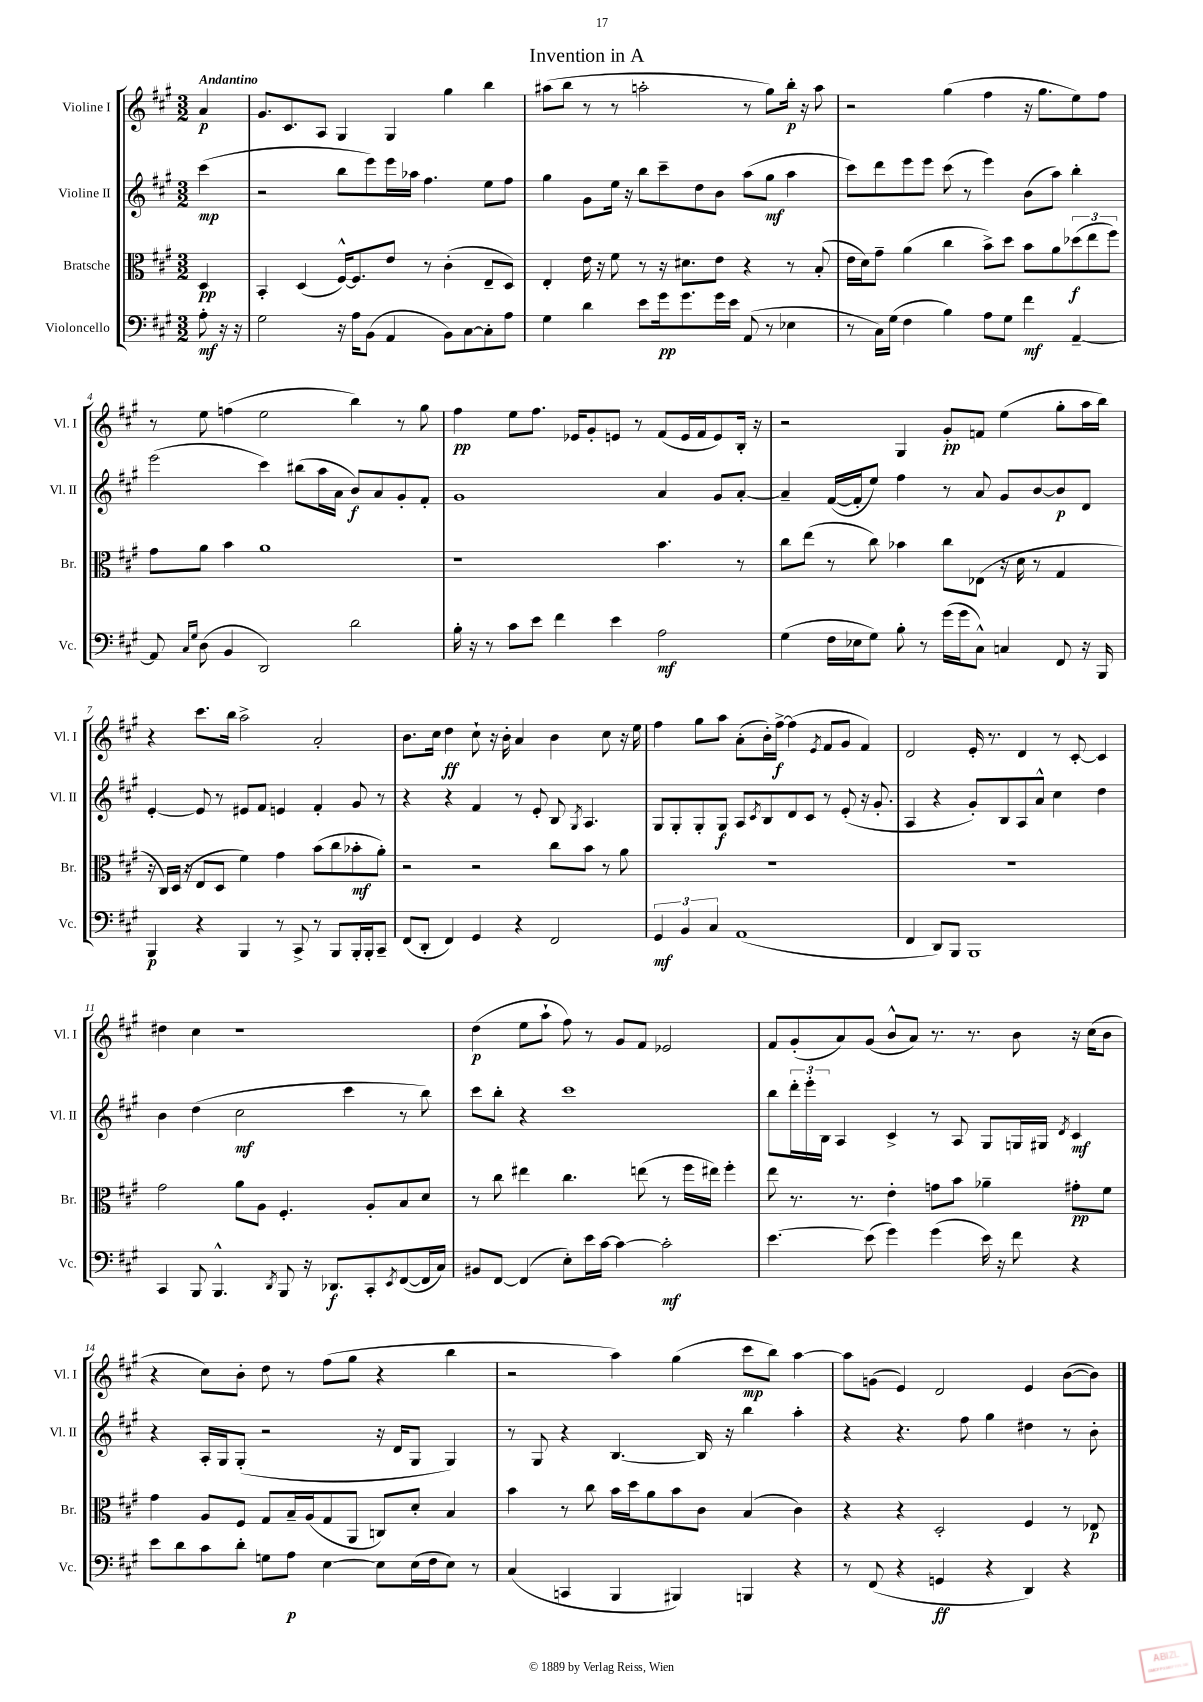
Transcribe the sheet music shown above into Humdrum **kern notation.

**kern	**kern	**kern	**kern
*staff4	*staff3	*staff2	*staff1
*clefF4	*clefC3	*clefG2	*clefG2
*k[f#c#g#]	*k[f#c#g#]	*k[f#c#g#]	*k[f#c#g#]
*M3/2	*M3/2	*M3/2	*M3/2
8A'\	4D/	(4ccc#\	4a/
16r	.	.	.
16r	.	.	.
=	=	=	=
2G#\	4BB'/	2r	8.g#/L
.	.	.	8.c#/
.	(4D/	.	.
.	.	.	8A/J
16r	[16F#^^/LK)	8bb\L	4G#/
16A\LK	8.F#/]	.	.
(8BB\J	.	8eee\)	.
4AA/	8e/J	16eee\L	4G#/
.	.	16aa-\JJ	.
.	8r	4.ff#\	.
8BB\L)	(4c#'\	.	4gg#\
[8C#\	.	.	.
8C#'\]	8E~/L	8ee\L	4bb\
8A\J	8D/J)	8ff#\J	.
=	=	=	=
4G#\	4E'/	4gg#\	(8aa#\L
.	.	.	8bb\J
4d\	16e\	8g#\L	8r
.	16r	.	.
.	8f#\	16ee\Jk	8r
.	.	16r	.
8e\L	8r	8bb\L	2aa'\
16g#\k	16r	8ccc#~\	.
8.g#\	8.d#\L	.	.
.	.	8dd\	.
16g#\L	8e\J	8b\J	.
16e\JJ	.	.	.
(8AA/	4r	(8aa\L	8r
8r	.	8gg#\J	8gg#\L)
4E-\	8r	4aa\	16bb'\Jk
.	.	.	16r
.	(8B'/	.	8aa\
=	=	=	=
8r	16e\LL	8ccc#\L)	2r
.	16d\J)	.	.
16C#\LL)	8g#~\J	8ddd\	.
(16G#\JJ	.	.	.
4F#\	(4a\	8eee\	.
.	.	8eee\J	.
4B\)	4cc#\	(8ccc#\	(4gg#\
.	.	8r	.
8A\L	8b^\L)	4eee\)	4ff#\
8G#\J	8dd\J	.	.
4f#\	8b\L	(8b\L	16r
.	.	.	8.gg#\L
.	8a\	8aa\J)	.
[4AA~/	(12dd-\	4bb'\	8ee\)
.	12ee\	.	.
.	.	.	8ff#\J
.	12ff#\J)	.	.
=	=	=	=
8AA/]	8g#\L	(2eee\	8r
16qqC#/LL	.	.	.
16qqG#/JJ	.	.	.
(8D\	8a\J	.	8ee\
4BB/	4b\	.	(4ff\
2DD/)	1a	4ccc#\)	2ee\
.	.	(8bb#\L	.
.	.	16aa\L	.
.	.	16a\JJ	.
2d\	.	8b/L)	4bb\)
.	.	8a/	.
.	.	8g#'/	8r
.	.	8f#'/J	8gg#\
=	=	=	=
16B'\	1r	1g#	4ff#\
16r	.	.	.
8r	.	.	.
8c#\L	.	.	8ee\L
8e\J	.	.	8.ff#\J
4f#\	.	.	.
.	.	.	16e-/LK
.	.	.	8g#'/
4e\	.	.	8e/J
.	.	.	8r
2A\	4.b\	4a/	(8f#/L
.	.	.	16e/L
.	.	.	16f#/J
.	.	8g#/L	8e/)
.	8r	[8a'/J	16B'/Jk
.	.	.	16r
=	=	=	=
(4G#\	8cc#\L	4a~/]	2r
.	(8ee\J	.	.
16F#\LL	8r	([16f#/LL	.
16E-\J	.	16f#'/]J	.
8G#\J)	8cc#\)	8ee/J)	.
8B'\	4b-\	4ff#\	4G#/
8r	.	.	.
(16g#\LL	8cc#\L	8r	8g#'/L
16g#\J	.	.	.
8C#^^\J)	(8E-\J	8a/	8f/J
4C/	16r	8g#/L	(4ee\
.	16d\	.	.
.	8r	[8b/	.
8FF#/	4G#/	8b/]	8gg#'\L
16r	.	8d/J	16aa\L
16BBB/	.	.	16bb\JJ)
=	=	=	=
4BBB/	16r	[4e'/	4r
.	16C#/LL)	.	.
.	(16D/JJ	.	.
.	16r	.	.
4r	8E/L	8e/]	8.ccc#\L
.	8D/J	8r	.
.	.	.	16bb\Jk
4BBB/	4f#\)	8e#/L	2aa^\
.	.	8f#/J	.
8r	4g#\	4e/	.
8CC#^/	.	.	.
8r	(8b\L	4f#'/	2a'/
8BBB/L	8cc#\	.	.
16BBB'/L	8b-'\	8g#/	.
16BBB'/J	.	.	.
8CC#~/J	8a'\J)	8r	.
=	=	=	=
(8FF#/L	2r	4r	8.b\L
8DD'/J	.	.	.
.	.	.	16cc#\Jk
4FF#/)	.	4r	4dd\
4GG#/	2r	4f#/	8cc#`\
.	.	.	16r
.	.	.	16b'\
4r	.	8r	4a/
.	.	8e'/	.
2FF#/	8cc#\L	8B/	4b\
.	.	8qG#/	.
.	8b\J	4.A/	.
.	8r	.	8cc#\
.	8a\	.	16r
.	.	.	16ee\
=	=	=	=
6GG#/	1.r	8G#/L	4ff#\
.	.	8G#'/	.
6BB/	.	.	.
.	.	8G#'/	8gg#\L
6C#/	.	.	.
.	.	8G#/J	8aa\J
(1AA	.	8A/L	(8a'\L
.	.	8qc#/	.
.	.	8B/	16b'\L)
.	.	.	[16ff#^\JJ
.	.	8d/	(4ff#\]
.	.	8c#/J	.
.	.	.	8qe/
.	.	8r	8f#/L
.	.	(8e'/	8g#/J
.	.	16r	4f#/)
.	.	8.g#'/	.
=	=	=	=
4FF#/	1.r	4A/	2d/
8DD/L)	.	4r	.
8BBB/J	.	.	.
1BBB	.	8g#'/L)	16e'/
.	.	.	8.r
.	.	8B/	.
.	.	8A/	4d/
.	.	8a^^/J	.
.	.	4cc#\	8r
.	.	.	[8c#'/
.	.	4dd\	4c#/]
=	=	=	=
4CC#/	2g#\	4b\	4dd#\
8BBB/	.	(4dd\	4cc#\
4.BBB^^/	.	.	.
.	8a\L	2cc#\	1r
.	8A\J	.	.
8qDD/	.	.	.
8BBB/	4.F#'/	.	.
16r	.	.	.
8.DD-/L	.	.	.
.	.	4ccc#\	.
8CC#'/	8A'/L	.	.
8qEE/	.	.	.
([8FF#/	8B/	8r	.
16FF#/]L	8d/J	8bb\)	.
16C#/JJ)	.	.	.
=	=	=	=
8BB#/L	8r	8ccc#\L	(4dd\
[8FF#/J	8cc#\	8bb'\J	.
(4FF#/]	4ee#\	4r	8ee\L
.	.	.	8aa`\J
8E'\L)	4.cc#\	1ccc#	8ff#\)
16e\L	.	.	8r
[16c#\JJ	.	.	.
4c#\_	.	.	8g#/L
.	(8ee\	.	8f#/J
2c#'\]	8r	.	2e-/
.	16ff#\LL	.	.
.	16ee#\JJ)	.	.
.	4ff#'\	.	.
=	=	=	=
[4.e\	8ee\	8bb\L	8f#/L
.	8.r	24ddd'\L	(8g#'/
.	.	24eee'\	.
.	.	24B\JJ	.
.	.	4A/	8a/)
.	8.r	.	.
(8e\]	.	.	(8g#/J
4g#\)	4e'\	4c#^/	8b^^/L
.	.	.	8a/J)
(4g#\	8g\L	8r	8.r
.	8b\J	8A/	.
.	.	.	8.r
16e\)	4a-~\	8G#/L	.
16r	.	.	.
8f#\	.	16G/L	8b\
.	.	16G#/JJ	.
.	.	8qd/	.
4r	8g#'\L	4c#/	16r
.	.	.	(16cc#\LK
.	8f#\J	.	8b\J
=	=	=	=
8e\L	4g#\	4r	4r
8d\	.	.	.
8c#\	8A/L	16A'/LL	8cc#\L)
.	.	16G#/J	.
8d'\J	8F#/J	(8G#'/J	8b'\J
8G\L	8G#/L	2r	8dd\
8A\J	16B~/L	.	8r
.	(16A/J	.	.
[4E\	8G#/	.	(8ff#\L
.	8AA/J	.	8gg#\J
8E\]L	8C/L)	16r	4r
.	.	16d/LK	.
(16E\L	8d'/J	8G#/J	.
16F#\J	.	.	.
8E\J)	4B/	4G#/)	4bb\
8r	.	.	.
=	=	=	=
(4C#/	4b\	8r	2r
.	.	8G#/	.
4CC/	8r	4r	.
.	8cc#\	.	.
4BBB/	16b\LL	[4.B/	4aa\)
.	16dd\J	.	.
.	8a\	.	.
4BBB#/)	8b\	.	(4gg#\
.	8c#\J	16B/]	.
.	.	16r	.
4BBB/	(4B/	4bb\	8ccc#\L
.	.	.	8bb\J)
4r	4c#\)	4aa'\	[4aa\
=	=	=	=
8r	4r	4r	8aa\]L
(8FF#/	.	.	(8g\J
4r	4r	4.r	4e/)
4GG/	2D'/	.	2d/
.	.	8ff#\	.
4r	.	4gg#\	.
4DD/)	4F#/	4dd#\	4e/
4r	8r	8r	([8b\L
.	8E-/	8b'\	8b\]J)
==	==	==	==
*-	*-	*-	*-
